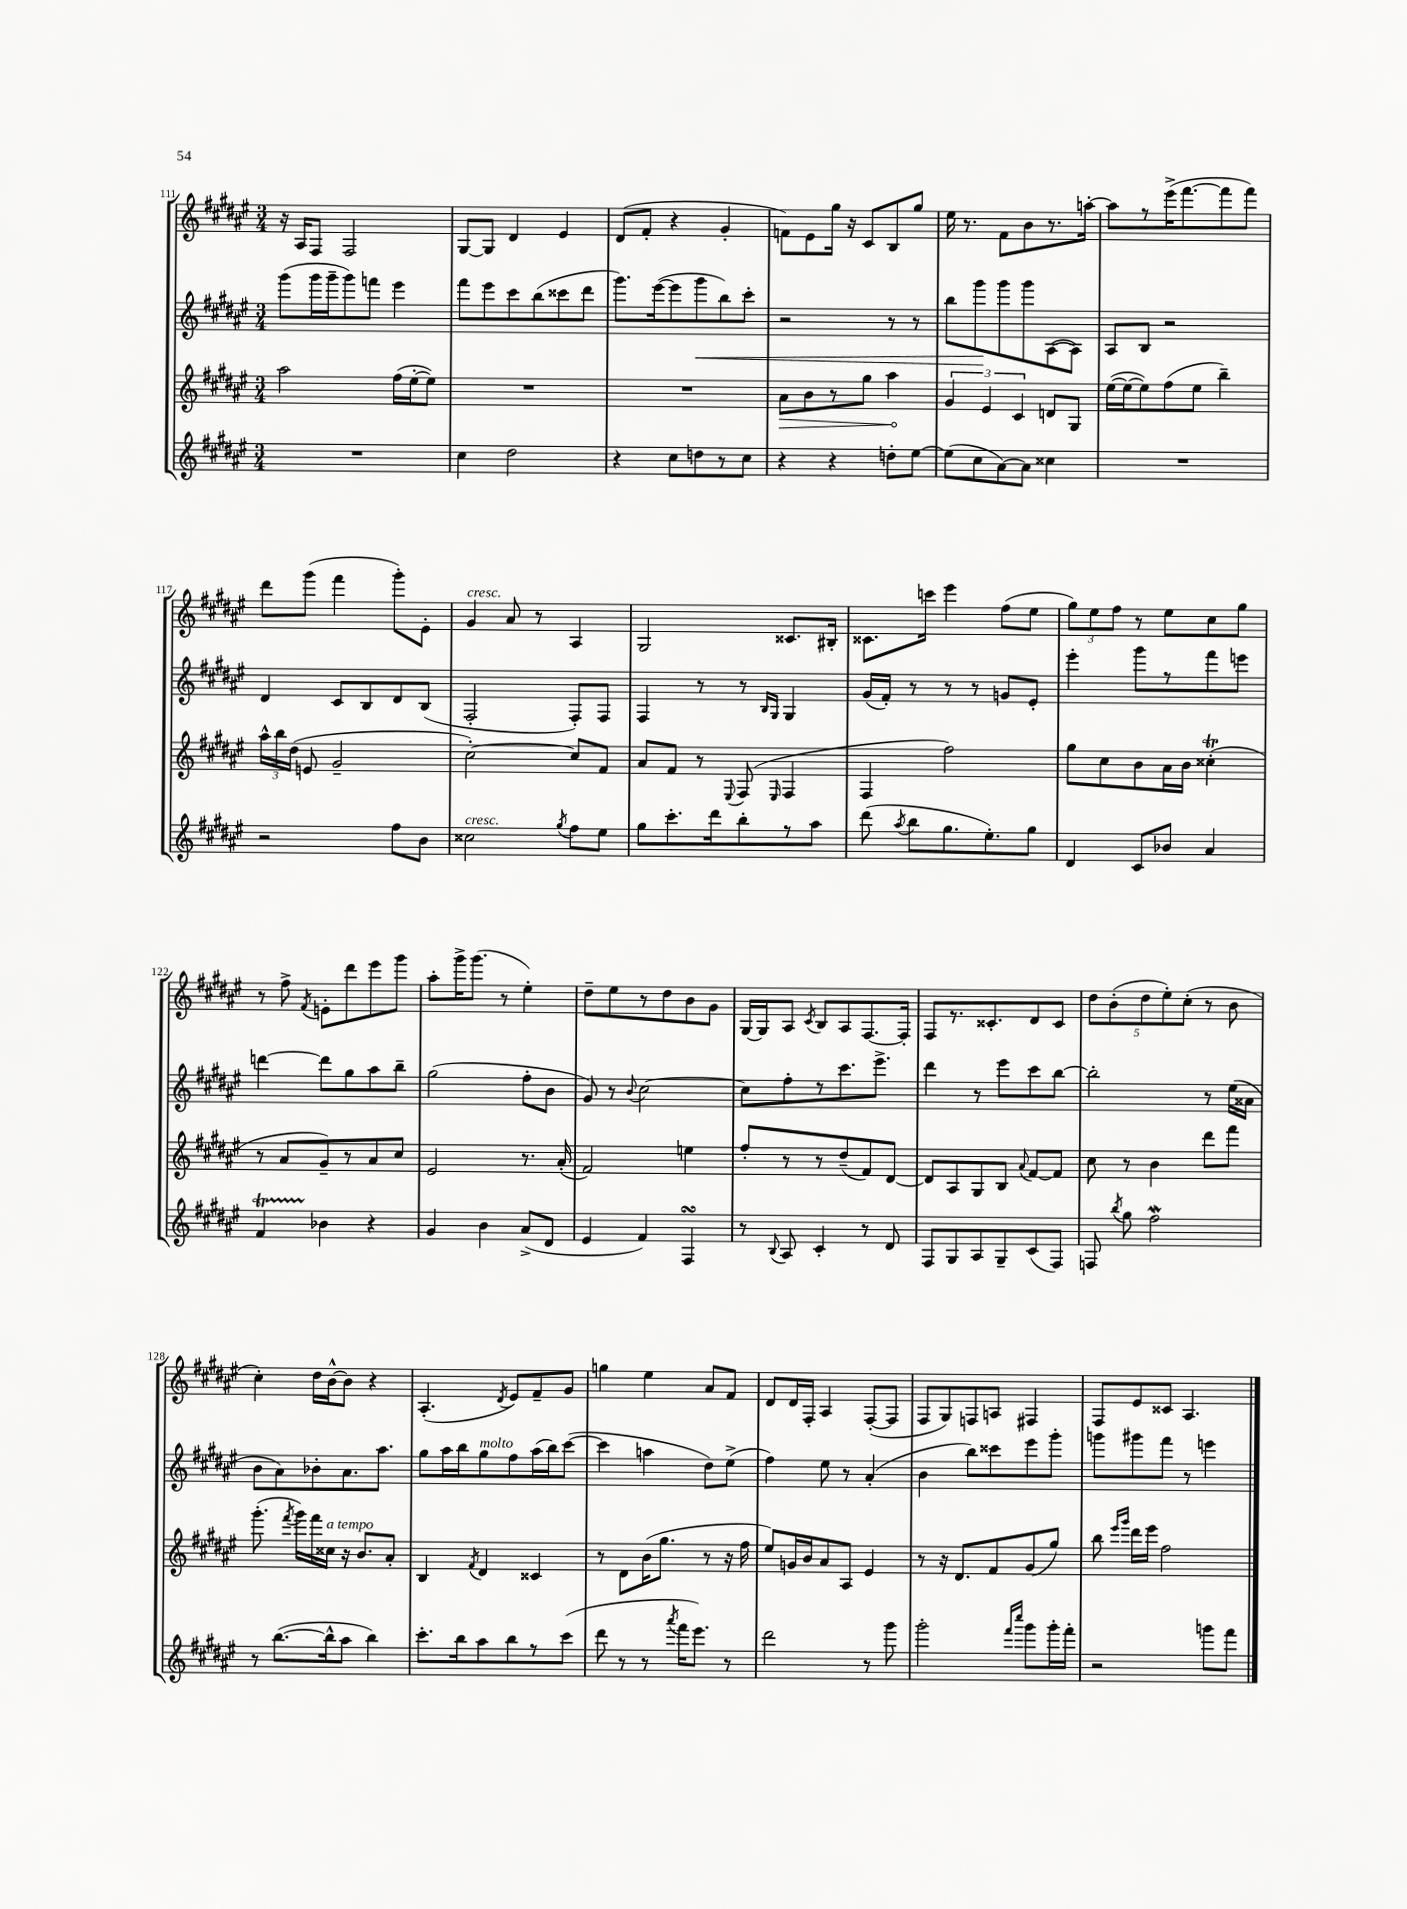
<<
\new StaffGroup <<
\new Staff = "s0" {
    \clef treble \key fis \major \numericTimeSignature \time 3/4
    \autoBeamOff r16 ais16[ fis8] fis2 |
    gis8[~ gis8] dis'4 eis'4 |
    dis'8[( fis'8]-. r4 gis'4-. |
    f'8[) eis'8 gis''16] r16 cis'8[ b8 gis''8] |
    eis''16 r8. fis'8[ b'8 r8. a''16]~-. |
    a''8[ r8 eis'''16->( fis'''8.~ fis'''8 fis'''8]) |
    dis'''8[ gis'''8]( fis'''4 gis'''8[-.) eis'8]-. |
    gis'4^\markup { \italic "cresc." } ais'8 r8 ais4 |
    gis2 cisis'8.[ bis16]-. |
    cisis'8.[ c'''16] eis'''4 fis''8[( eis''8] |
    \tuplet 3/2 { gis''8[) eis''8 fis''8] } r8 eis''8[ cis''8 gis''8] |
    r8 fis''8-> \acciaccatura { fis'8 } e'8[-. dis'''8 eis'''8 gis'''8] |
    ais''8[-. gis'''16-> gis'''8.]( r8 eis''4-.) |
    dis''8[-- eis''8 r8 dis''8 b'8 gis'8] |
    gis16[~ gis16 ais8] \acciaccatura { cis'8 } b8[ ais8 fis8.~ fis16]-. |
    fis8[ r8. cisis'8.-. dis'8 cisis'8] |
    \tuplet 5/4 { dis''8[ b'8-.( dis''8 eis''8-.) cis''8]-.( } r8 b'8 |
    cis''4-.) dis''16[ b'16~-^ b'8] r4 |
    ais4.-.( \acciaccatura { dis'8 } eis'8[) fis'8-- gis'8] |
    g''4 eis''4 ais'8[ fis'8] |
    dis'8[ dis'16 fis16]-. ais4 fis8[~-.( fis8] |
    fis8[ gis8) f8 a8] fis4 |
    fis8[ eis'8 cisis'8] ais4. \bar "|." |
}
\new Staff = "s1" {
    \clef treble \key fis \major \numericTimeSignature \time 3/4
    \autoBeamOff gis'''8[( gis'''16 gis'''16-- gis'''8) f'''8] eis'''4 |
    fis'''8[ eis'''8 cis'''8 b''8( cisis'''8 dis'''8] |
    gis'''8.[) eis'''16~( eis'''8 gis'''8\< b''8) cis'''8]-. |
    r2 r8 r8 |
    b''8[ gis'''8\! gis'''8 gis'''8 ais8~( ais8]) |
    ais8[ b8] r2 |
    dis'4 cis'8[ b8 dis'8 b8]( |
    fis2-. fis8[-.) fis8] |
    fis4 r8 r8 \grace { b16[ gis16] } gis4 |
    gis'16[( fis'16]-.) r8 r8 r8 g'8[ eis'8]-. |
    eis'''4-. gis'''8[ r8 fis'''8 e'''8] |
    d'''4~ d'''8[ gis''8 ais''8 b''8]-- |
    gis''2( fis''8[-. b'8] |
    gis'8) r8 \appoggiatura { b'8 } cis''2~ |
    cis''8[ fis''8-. r8 cis'''8. eis'''8.]-> |
    dis'''4 r8 eis'''8[ cis'''8 b''8]~ |
    b''2-. r8 eis''16[( aisis'16] |
    b'8[ ais'8) bes'8-. ais'8. ais''8.] |
    gis''8[ ais''16 b''16 gis''8^\markup { \italic "molto" } fis''8 ais''16( b''16) cis'''8]~( |
    cis'''4 a''4 dis''8[) eis''8]->( |
    fis''4) eis''8 r8 ais'4-.( |
    b'4 b''8[) cisis'''8 eis'''8 gis'''8]-. |
    g'''8[ gis'''8 fis'''8] r8 e'''4 \bar "|." |
}
\new Staff = "s2" {
    \clef treble \key fis \major \numericTimeSignature \time 3/4
    \autoBeamOff ais''2 fis''16[( eis''16~-. eis''8]) |
    R2. |
    R2. |
    \once \override Hairpin.circled-tip = ##t ais'8[\> b'8 r8 gis''8] ais''4\! |
    \tuplet 3/2 { gis'4 eis'4 cis'4 } d'8[ gis8] |
    eis''16[~( eis''16~ eis''8) fis''8( eis''8] b''4--) |
    \tuplet 3/2 { ais''16[-^ b''16 dis''16]( } e'8 gis'2-- |
    cis''2~-.) cis''8[ fis'8] |
    ais'8[ fis'8] r8 \appoggiatura { eis8 } fis8( \grace { eis16 } fis4 |
    fis4 fis''2) |
    gis''8[ cis''8 b'8 ais'16 b'16] cisis''4-.\trill( |
    r8 ais'8[ gis'8--) r8 ais'8 cis''8] |
    eis'2 r8. ais'16-.( |
    fis'2) e''4 |
    fis''8[-. r8 r8 dis''8--( fis'8) dis'8]~ |
    dis'8[ ais8 gis8 b8] \appoggiatura { ais'8 } fis'8[~ fis'8] |
    cis''8 r8 b'4 dis'''8[ fis'''8] |
    gis'''8.-.( \acciaccatura { fis'''8 } gis'''16[) fis'''16 cisis''16]^\markup { \italic "a tempo" } r16 b'8.[ ais'8]-. |
    b4 \acciaccatura { fis'8 } dis'4 cisis'4 |
    r8 dis'8[ b'16( gis''8.] r8 r16 fis''16 |
    eis''8[) g'16 b'16 ais'8 ais8] eis'4 |
    r8 r16 dis'8.[ fis'8 gis'8( gis''8]) |
    b''8 \grace { eis'''16[ gis'''16] } dis'''16[ eis'''16] fis''2 \bar "|." |
}
\new Staff = "s3" {
    \clef treble \key fis \major \numericTimeSignature \time 3/4
    \autoBeamOff R2. |
    cis''4 dis''2 |
    r4 cis''8[ d''8 r8 cis''8] |
    r4 r4 d''8[-. eis''8]~ |
    eis''8[( cis''8 ais'8~) ais'8] cisis''4 |
    R2. |
    r2 fis''8[ b'8] |
    cisis''2^\markup { \italic "cresc." } \acciaccatura { gis''8 } fis''8[ eis''8] |
    gis''8[ cis'''8.-. dis'''16 b''8-. r8 ais''8] |
    dis'''8( \acciaccatura { ais''8 } b''8[ gis''8. eis''8.-.) gis''8] |
    dis'4 cis'8[ bes'8] ais'4 |
    fis'4\startTrillSpan bes'4\stopTrillSpan r4 |
    gis'4 b'4 ais'8[->( dis'8] |
    eis'4 fis'4) fis4\turn |
    r8 \appoggiatura { b8 } ais8 cis'4-. r8 dis'8 |
    fis8[ gis8 ais8 gis8-- cis'8( fis8]) |
    f8 \acciaccatura { b''8 } gis''8 fis''2\mordent |
    r8 b''8.[~( b''16-^ ais''8] b''4) |
    cis'''8.[-. b''16 ais''8 b''8 r8 cis'''8]( |
    dis'''8 r8 r8 \acciaccatura { ais'''8 } fis'''16[ eis'''8.]) r8 |
    dis'''2 r8 gis'''8 |
    gis'''2-. \grace { fis'''16[ cis''''16] } gis'''8[ gis'''16-. fis'''16]-. |
    r2 g'''8[ fis'''8] \bar "|." |
}
>>
>>
\layout { \context { \Score currentBarNumber = #111 } }
